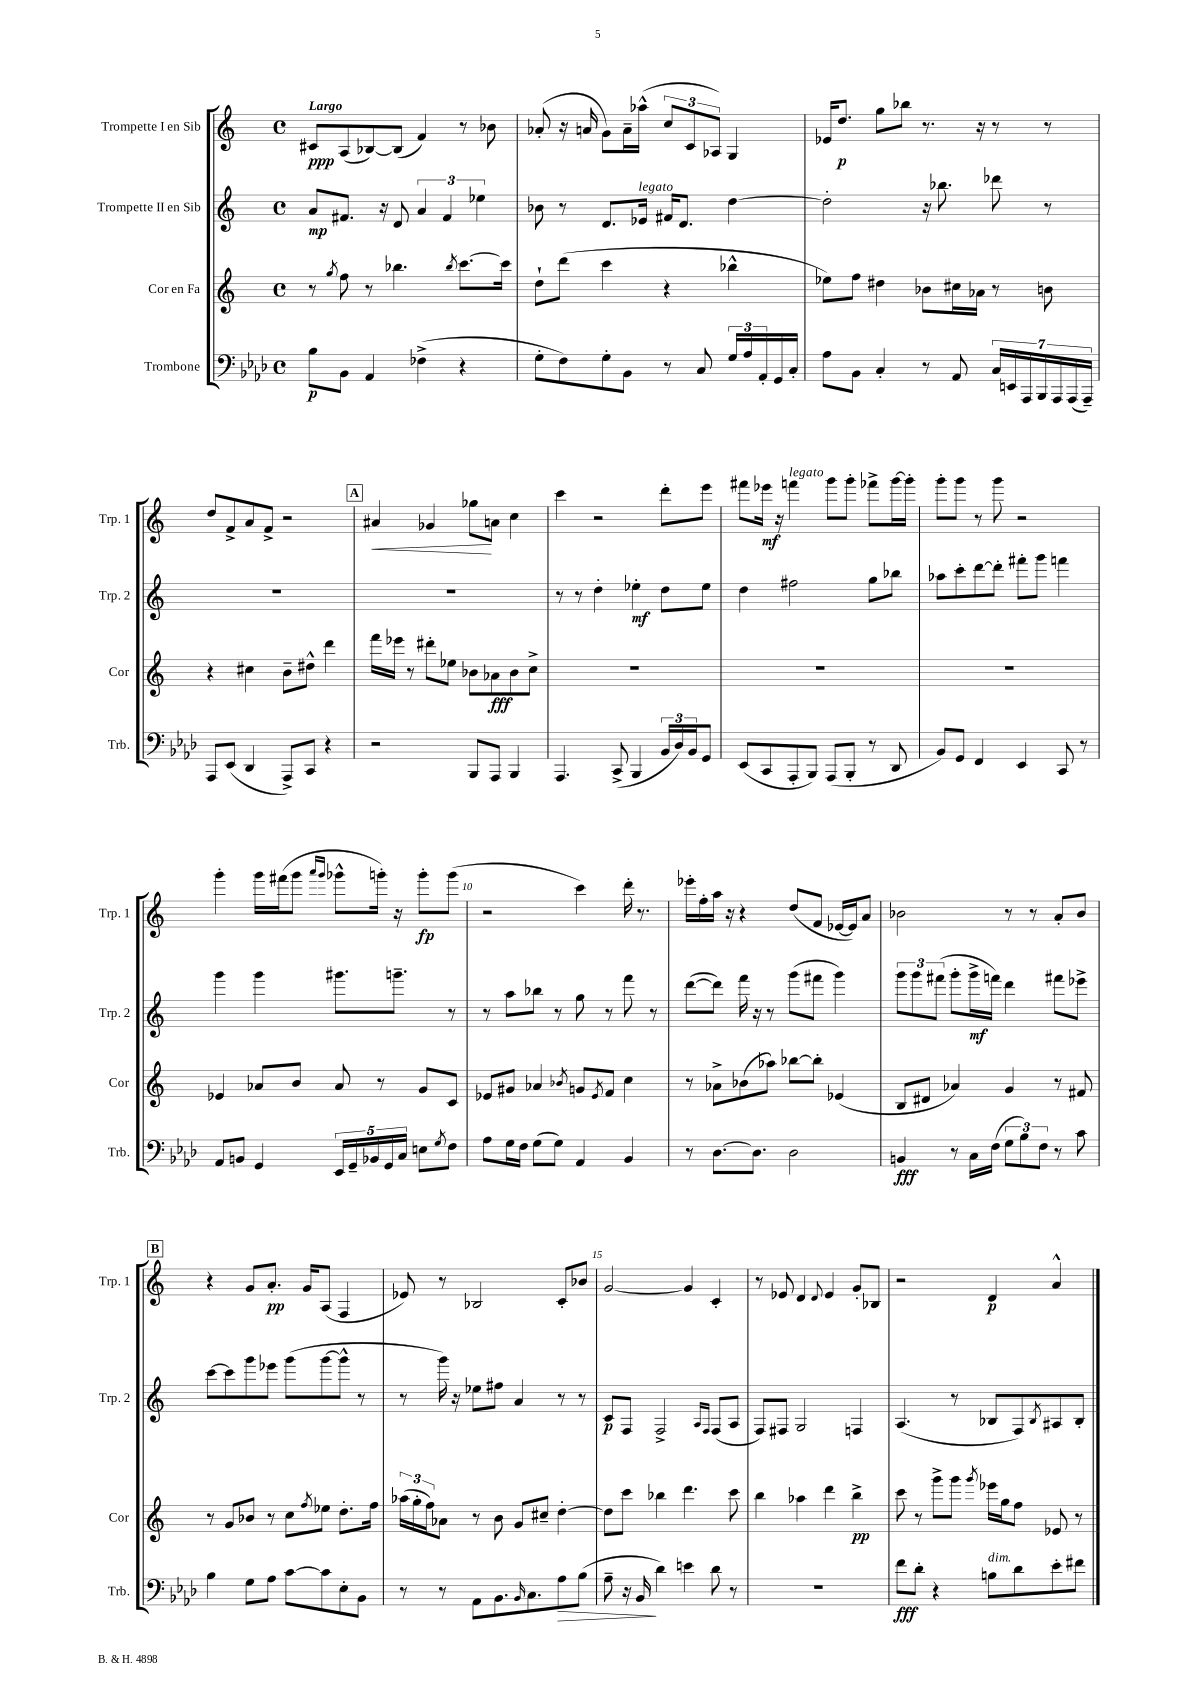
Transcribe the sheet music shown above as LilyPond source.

<<
\new StaffGroup <<
\new Staff = "s0" \with { instrumentName = "Trompette I en Sib" shortInstrumentName = "Trp. 1" } {
    \clef treble \key c \major \defaultTimeSignature \time 4/4 \tempo "Largo"
    cis'8\ppp a8( bes8~) bes8( f'4) r8 bes'8 |
    aes'8-.( r16 a'16 g'8) a'16-- aes''16-^( \tuplet 3/2 { c''8 c'8 aes8) } g4 |
    ees'16 d''8.\p g''8 bes''8 r8. r16 r8 r8 |
    d''8 f'8-> a'8 f'8-> r2 |
    \mark \markup { \box "A" } ais'4\< ges'4 ges''8\! a'8 c''4 |
    c'''4 r2 d'''8-. e'''8 |
    fis'''8 ees'''16\mf r16 f'''4^\markup { \italic "legato" } g'''8 g'''8-. fes'''8-> g'''16~ g'''16-. |
    g'''8-. g'''8 r8 g'''8 r2 |
    g'''4-. g'''16 fis'''16( g'''8 \grace { a'''16 g'''16 } ges'''8-^ g'''16-.) r16 g'''8-.\fp g'''8( |
    r2 c'''4) d'''16-. r8. |
    ees'''16-. f''16-. a''16 r16 r4 d''8( f'8 ees'16~ ees'16) a'8 |
    bes'2 r8 r8 a'8-. bes'8 |
    \mark \markup { \box "B" } r4 g'8 a'8.-.\pp g'16 a8( f4 |
    ees'8) r8 bes2 c'8-. bes'8 |
    g'2~ g'4 c'4-. |
    r8 ees'8 d'4 \appoggiatura { d'8 } ees'4 g'8-. bes8 |
    r2 d'4\p a'4-^ \bar "|." |
}
\new Staff = "s1" \with { instrumentName = "Trompette II en Sib" shortInstrumentName = "Trp. 2" } {
    \clef treble \key c \major \defaultTimeSignature \time 4/4
    a'8\mp fis'8. r16 d'8 \tuplet 3/2 { a'4 fis'4 ees''4 } |
    bes'8 r8 d'8. ees'16^\markup { \italic "legato" } fis'16 d'8. d''4~ |
    d''2-. r16 bes''8. des'''8 r8 |
    R1 |
    \mark \markup { \box "A" } R1 |
    r8 r8 d''4-. ees''4-.\mf d''8 ees''8 |
    d''4 fis''2 g''8 bes''8 |
    aes''8 c'''8-. d'''8~ d'''8-. fis'''8-. g'''8 f'''4 |
    g'''4 g'''4 gis'''8. g'''8.-- r8 |
    r8 a''8 bes''8 r8 g''8 r8 f'''8 r8 |
    d'''8~( d'''8) f'''16 r16 r8 g'''8( fis'''8 g'''4) |
    \tuplet 3/2 { g'''8 g'''8 fis'''8( } g'''8-. g'''16->\mf f'''16) d'''4 fis'''8 ees'''8-> |
    \mark \markup { \box "B" } c'''8~ c'''8 g'''8 ees'''8 g'''8( g'''8~ g'''8-^ r8 |
    r8 g'''16) r16 ees''8 fis''8 a'4 r8 r8 |
    c'8\p f8 f2-> \grace { a16 f16 } f8( a8 |
    f8) fis8 g2 f4 |
    a4.( r8 bes8 f8) \acciaccatura { bes8 } ais8 bes8-. \bar "|." |
}
\new Staff = "s2" \with { instrumentName = "Cor en Fa" shortInstrumentName = "Cor" } {
    \clef treble \key c \major \defaultTimeSignature \time 4/4
    r8 \acciaccatura { g''8 } f''8 r8 bes''4. \acciaccatura { bes''8 } c'''8.~ c'''16 |
    d''8-! d'''8( c'''4 r4 bes''4-^ |
    ees''8) f''8 dis''4 bes'8 cis''16 aes'16 r8 b'8 |
    r4 cis''4 b'8-- dis''8-^ d'''4 |
    \mark \markup { \box "A" } f'''16 ees'''16 r8 dis'''8-. ees''8 bes'8 aes'8\fff bes'8 c''8-> |
    R1 |
    R1 |
    R1 |
    ees'4 aes'8 b'8 aes'8 r8 g'8 c'8 |
    ees'8 gis'8 aes'4 \acciaccatura { bes'8 } g'8 \acciaccatura { ees'8 } f'8 c''4 |
    r8 aes'8-> bes'8( aes''8) bes''8~ bes''8-. ees'4( |
    b8 dis'8 aes'4) g'4 r8 fis'8 |
    \mark \markup { \box "B" } r8 g'8 bes'8 r8 c''8 \acciaccatura { f''8 } ees''8 d''8.-. f''16 |
    \tuplet 3/2 { aes''16( g''16-. f''16) } aes'8 r8 b'8 g'8 cis''8-- d''4~-. |
    d''8 c'''8 bes''4 d'''4. c'''8 |
    b''4 aes''4 d'''4 b''4->\pp |
    c'''8 r8 g'''8-> g'''8 \acciaccatura { g'''8 } ees'''16 g''16 f''8 ees'8 r8 \bar "|." |
}
\new Staff = "s3" \with { instrumentName = "Trombone" shortInstrumentName = "Trb." } {
    \clef bass \key aes \major \defaultTimeSignature \time 4/4
    bes8\p bes,8 aes,4 fes4->( r4 |
    g8-. f8) g8-. bes,8 r8 c8 \tuplet 3/2 { g16 aes16 aes,16-. } g,16 c16-. |
    aes8 bes,8 c4-. r8 aes,8 \tuplet 7/4 { c16 e,16 aes,,16 bes,,16 aes,,16 aes,,16( aes,,16--) } |
    aes,,8 ees,8( des,4 aes,,8->) c,8 r4 |
    \mark \markup { \box "A" } r2 bes,,8 aes,,8 bes,,4 |
    aes,,4. c,8->( bes,,4 \tuplet 3/2 { bes,16 des16) bes,16 } g,8 |
    ees,8( c,8 aes,,8-. bes,,8) aes,,8( bes,,8-. r8 des,8 |
    bes,8) g,8 f,4 ees,4 c,8 r8 |
    aes,8 b,8 g,4 \tuplet 5/4 { ees,16 g,16-- bes,16 g,16 c16 } e8 \acciaccatura { g8 } f8 |
    aes8 g16 f16 g8( g8) aes,4 bes,4 |
    r8 des8.~ des8. des2 |
    b,4\fff r8 c16 f16( \tuplet 3/2 { g8 bes8) f8 } r8 c'8 |
    \mark \markup { \box "B" } bes4 g8 aes8 c'8~ c'8 ees8-. bes,8 |
    r8 r8 aes,8 bes,8. \grace { bes,16 } c8. aes8\> bes8( |
    aes8-- r16 bes,16\! des'4) e'4 des'8 r8 |
    R1 |
    f'8\fff des'8-. r4 b8^\markup { \italic "dim." } des'8 ees'8-. fis'8 \bar "|." |
}
>>
>>
\layout { \context { \Score \override BarNumber.break-visibility = ##(#f #t #t) barNumberVisibility = #(every-nth-bar-number-visible 5) } }
